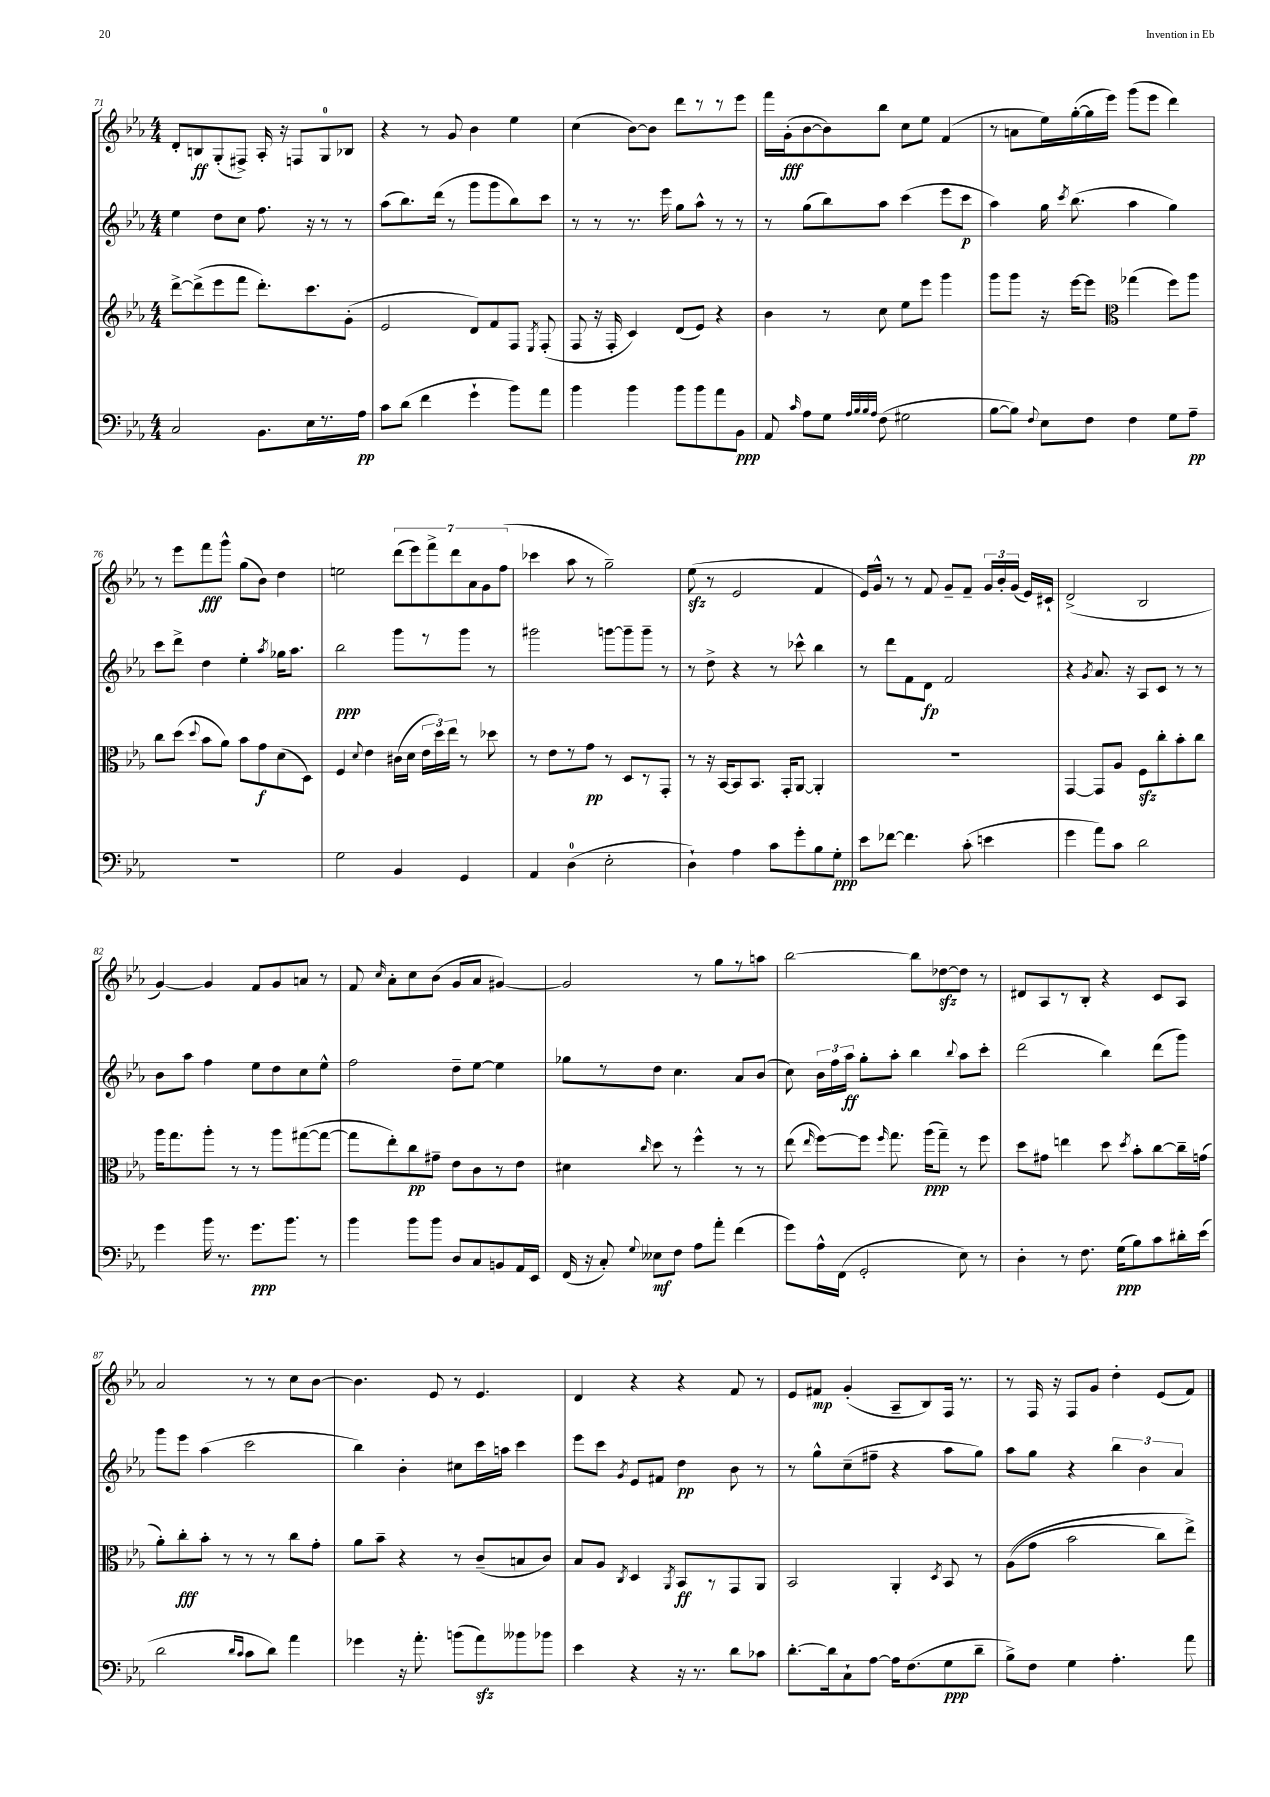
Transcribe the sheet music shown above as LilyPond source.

<<
\new StaffGroup <<
\new Staff = "s0" {
    \clef treble \key ees \major \numericTimeSignature \time 4/4
    \autoBeamOff d'8[-. b8\ff g8-.( fis8]->) aes16-. r16 f8[ g8-0 bes8] |
    r4 r8 g'8 bes'4 ees''4 |
    c''4( bes'8[~) bes'8] d'''8[ r8 r8 ees'''8] |
    f'''16[ g'16-.\fff( bes'8~ bes'8) bes''8] c''8[ ees''8] f'4( |
    r8 a'8[ ees''16) g''16~-.( g''16 ees'''16]) g'''8[( ees'''8] d'''4) |
    r8 ees'''8[ f'''8\fff g'''8]-^ g''8[( bes'8]) d''4 |
    e''2 \tuplet 7/4 { d'''8[( ees'''8) f'''8-> d'''8 aes'8 g'8 f''8]( } |
    ces'''4 aes''8 r8 g''2--) |
    ees''8\sfz( r8 ees'2 f'4 |
    ees'16[) g'16]-^ r8 r8 f'8 g'8[-- f'8]-- \tuplet 3/2 { g'16[ bes'16-. g'16]( } ees'16[) cis'16]-! |
    d'2->( bes2 |
    g'4~) g'4 f'8[ g'8 a'8] r8 |
    f'8 \grace { c''16 } aes'8[-. c''8 bes'8]( g'8[ aes'8] gis'4~) |
    gis'2 r8 g''8[ r8 a''8] |
    bes''2~ bes''8[ des''8~\sfz des''8] r8 |
    dis'8[ aes8 r8 bes8]-. r4 c'8[ aes8] |
    aes'2 r8 r8 c''8[ bes'8]~ |
    bes'4. ees'8 r8 ees'4. |
    d'4 r4 r4 f'8 r8 |
    ees'8[ fis'8]\mp g'4-.( aes8[-- bes8) f16] r8. |
    r8 f16 r16 f8[ g'8] d''4-. ees'8[( f'8]) \bar "|." |
}
\new Staff = "s1" {
    \clef treble \key ees \major \numericTimeSignature \time 4/4
    \autoBeamOff ees''4 d''8[ c''8] f''8. r16 r8 r8 |
    aes''8[( bes''8.) d'''16]( r8 g'''8[ g'''8 bes''8) c'''8] |
    r8 r8 r8. ees'''16 g''8[ aes''8]-^ r8 r8 |
    r8 g''8[( bes''8) aes''8] c'''4( ees'''8[ c'''8]\p |
    aes''4) g''16 \acciaccatura { c'''8 } bes''8.( aes''4 g''4) |
    c'''8[ d'''8]-> d''4 ees''4-. \acciaccatura { aes''8 } ges''16[ aes''8.] |
    bes''2\ppp g'''8[ r8 g'''8] r8 |
    gis'''2 g'''8[~ g'''8-- g'''8]-- r8 |
    r8 d''8-> r4 r8 ces'''8-^ bes''4 |
    r8 d'''8[ f'8 d'8]\fp f'2 |
    r4 \acciaccatura { g'8 } aes'8. r16 aes8[ c'8] r8 r8 |
    bes'8[ aes''8] f''4 ees''8[ d''8 c''8 ees''8]-^ |
    f''2 d''8[-- ees''8]~ ees''4 |
    ges''8[ r8 d''8] c''4. aes'8[ bes'8]( |
    c''8) \tuplet 3/2 { bes'16[ f''16 aes''16]\ff } g''8[-. aes''8]-. bes''4 \appoggiatura { bes''8 } aes''8[ c'''8]-. |
    d'''2( bes''4) d'''8[( g'''8]) |
    g'''8[ ees'''8] aes''4( c'''2 |
    bes''4) bes'4-. cis''8[ c'''16 a''16] c'''4 |
    ees'''8[ c'''8] \acciaccatura { g'8 } ees'8[ fis'8] d''4\pp bes'8 r8 |
    r8 g''8[-^ c''8--( fis''8]-- r4 aes''8[ g''8]) |
    aes''8[ g''8] r4 \tuplet 3/2 { bes''4 bes'4 aes'4 } \bar "|." |
}
\new Staff = "s2" {
    \clef treble \key ees \major \numericTimeSignature \time 4/4
    \autoBeamOff d'''8[~-> d'''8->( ees'''8 f'''8] d'''8.[-.) c'''8. g'8]-.( |
    ees'2 d'8[) f'8 f8] \acciaccatura { ees8 } f8-.( |
    f8 r16 f16-. c'4) d'8[( ees'8]) r4 |
    bes'4 r8 c''8 ees''8[ ees'''8] g'''4 |
    g'''8[ g'''8] r16 ees'''16[~ ees'''8] \clef alto ges''4( f''8[) aes''8] |
    c''8[ d''8]( \appoggiatura { d''8 } bes'8[ aes'8]) bes'8[ g'8\f d'8( d8]) |
    f4 \appoggiatura { d'8 } ees'4 cis'16[( d'16] \tuplet 3/2 { ees'16[ d''16) ees''16] } r8 des''8 |
    r8 ees'8[ r8 g'8]\pp r8 d8[ r8 g,8]-. |
    r8 r16 bes,16[~ bes,8 bes,8.] g,16[-. aes,8]~ aes,4-. |
    R1 |
    g,4~ g,8[ aes8] f8[\sfz c''8-. bes'8-. c''8] |
    aes''16[ g''8. aes''8]-. r8 r8 aes''8[ gis''8~( gis''8]~ |
    gis''8[ ees''8-.) c''8\pp gis'8]-- ees'8[ c'8 r8 ees'8] |
    dis'4 \grace { c''16 } d''8 r8 f''4-^ r8 r8 |
    ees''8( \grace { ees''16 } f''8[~) f''8] \grace { f''16 } g''8. aes''16[\ppp( g''8]--) r8 f''8 |
    d''8[ gis'8] e''4 d''8 \acciaccatura { d''8 } bes'8[-. c''8~ c''16-- g'16]( |
    aes'8[-.) c''8-.\fff bes'8]-. r8 r8 r8 c''8[ g'8]-. |
    aes'8[ bes'8]-- r4 r8 c'8[--( b8 c'8]) |
    bes8[ aes8] \acciaccatura { c8 } d4 \acciaccatura { aes,8 } bes,8[\ff r8 g,8 aes,8] |
    bes,2 aes,4-. \acciaccatura { d8 } bes,8 r8 |
    aes8[(\( g'8] bes'2 c''8[) ees''8]->\) \bar "|." |
}
\new Staff = "s3" {
    \clef bass \key ees \major \numericTimeSignature \time 4/4
    \autoBeamOff c2 bes,8.[ ees16 r8. aes16]\pp |
    c'8[ d'8]( f'4 g'4-! bes'8[) aes'8] |
    bes'4 bes'4 bes'8[ bes'8 aes'8 bes,8]\ppp |
    aes,8 \grace { c'16 } aes8[ g8] \grace { aes32[ bes32 bes32 aes32] } f8( gis2 |
    bes8[~ bes8]) \appoggiatura { f8 } ees8[ f8] f4 g8[ aes8]--\pp |
    R1 |
    g2 bes,4 g,4 |
    aes,4 d4-0( ees2-. |
    d4-!) aes4 c'8[ g'8-. bes8 g8]-.\ppp |
    ees'8[ fes'8]~ fes'4. c'8-.( e'4 |
    g'4 aes'8[) c'8] d'2 |
    g'4 bes'16 r8. g'8.[\ppp bes'8.] r8 |
    bes'4 bes'8[ bes'8] d8[ c8 b,8 aes,16 ees,16] |
    f,16( r16 c8-.) \appoggiatura { g8 } eeses8[\mf f8] aes8[ aes'8]-. f'4( |
    g'8[) aes16-^ f,16]( g,2-. ees8) r8 |
    d4-. r8 f8. g16[\ppp( bes8) c'8 dis'16-. ees'16]( |
    d'2 \grace { d'16[ c'16] } c'8[ d'8]) aes'4 |
    ges'4 r16 aes'8.-. b'8[( aes'8\sfz) beses'8 bes'8] |
    ees'4 r4 r16 r8. d'8[ ces'8] |
    d'8.[~-. d'16 c8-! aes8]~ aes16[ f8.( g8\ppp d'8]-- |
    bes8[->) f8] g4 aes4.-. aes'8 \bar "|." |
}
>>
>>
\layout { \context { \Score currentBarNumber = #71 } }
